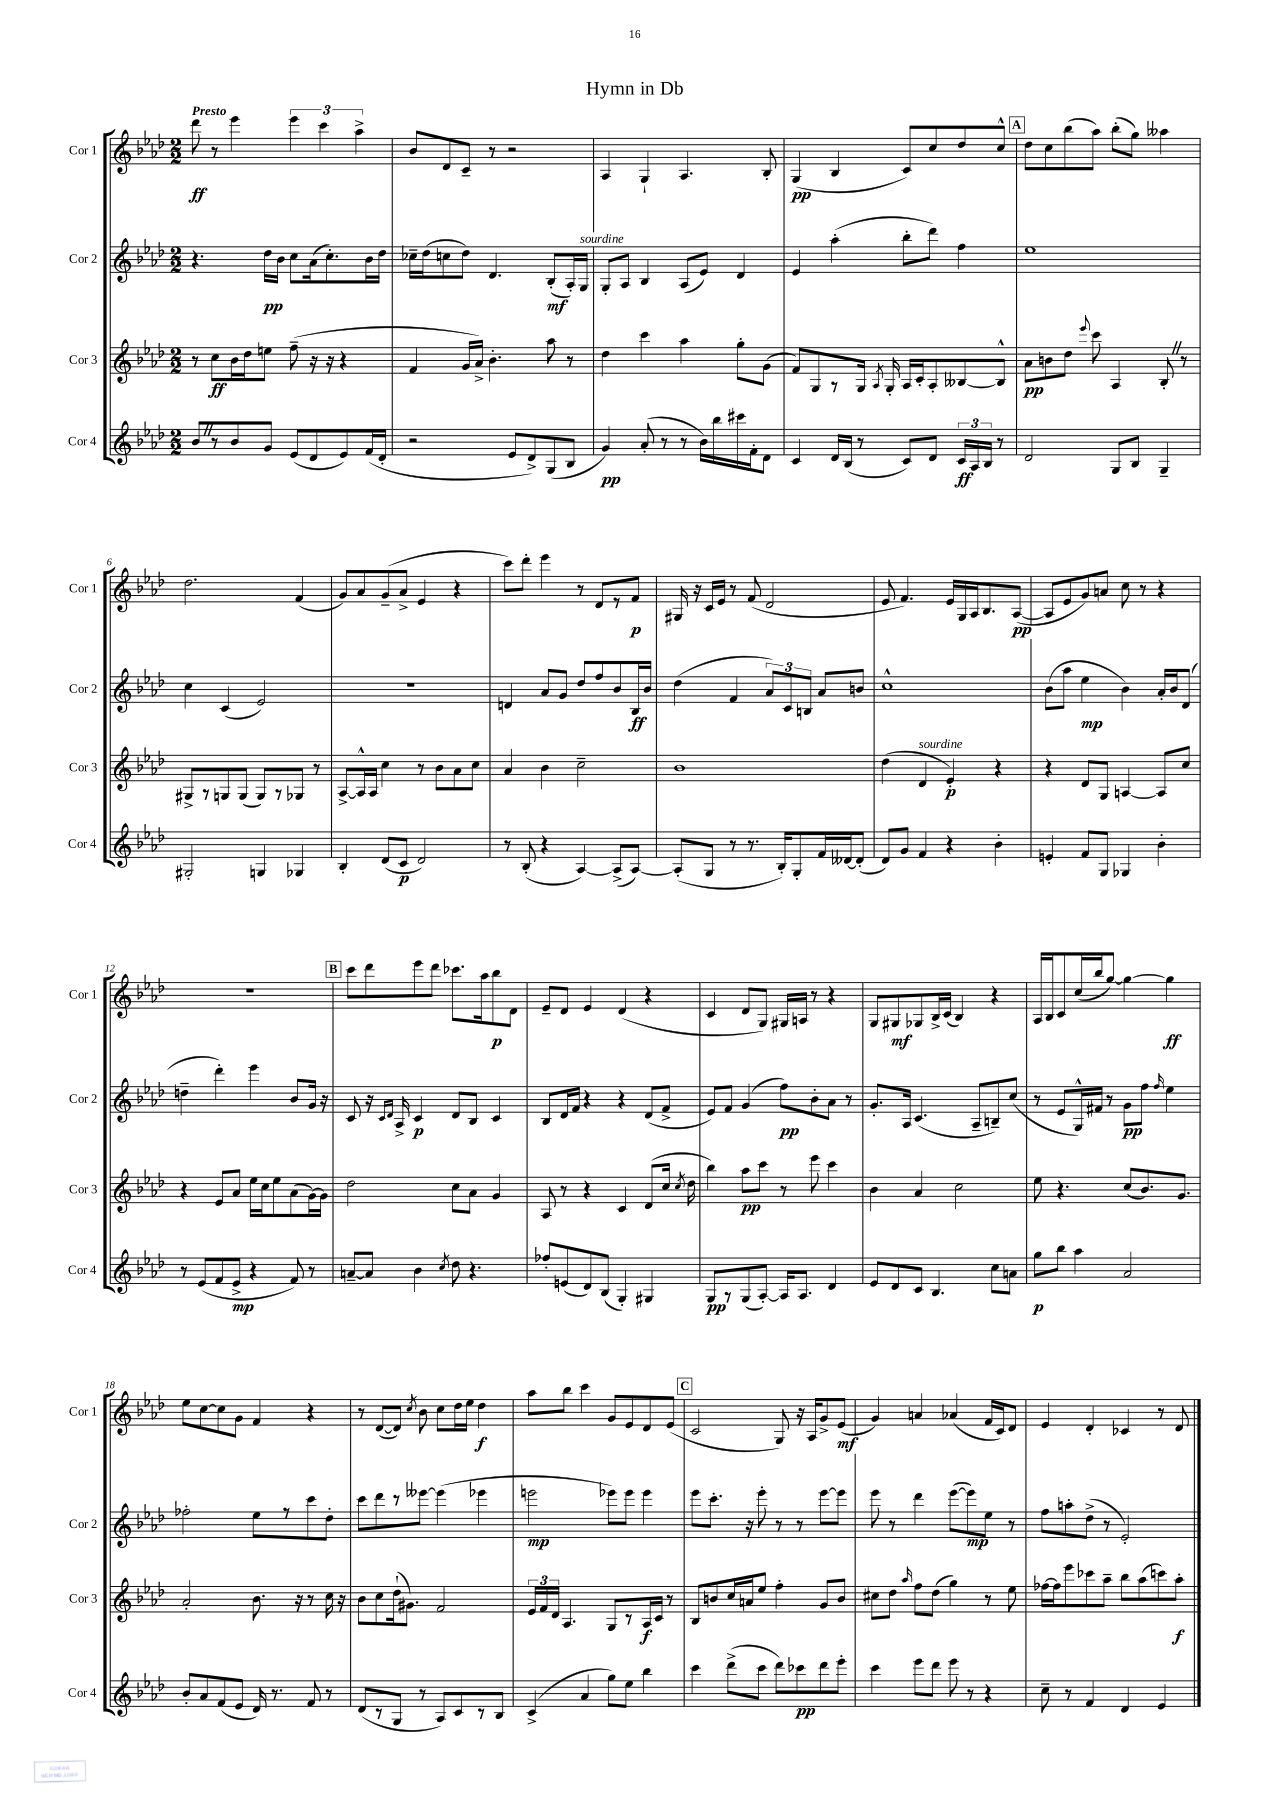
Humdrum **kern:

**kern	**kern	**kern	**kern
*staff4	*staff3	*staff2	*staff1
*clefG2	*clefG2	*clefG2	*clefG2
*k[b-e-a-d-]	*k[b-e-a-d-]	*k[b-e-a-d-]	*k[b-e-a-d-]
*M2/2	*M2/2	*M2/2	*M2/2
8b-	8r	4.r	8ddd-
8r	8cc	.	8r
8b-	16b-	.	4eee-
.	16dd-	.	.
8g	8ee	16dd-	.
.	.	16b-	.
(8e-	(8ff~	8cc	6eee-
8d-	16r	(16a-	.
.	.	.	6ccc
.	16r	8.cc')	.
8e-)	4r	.	.
.	.	.	6aa-^
(16f	.	16b-	.
16d-'	.	16dd-	.
=	=	=	=
2r	4f	16cc-~	8b-
.	.	(16dd-	.
.	.	8cc	8d-
.	16g	8dd-)	8c~
.	16a-^)	.	.
.	4.b-'	4.d-	8r
8e-	.	.	2r
8d-^)	.	.	.
(8G	8aa-	(8B-'	.
8B-	8r	16A-')	.
.	.	16G	.
=	=	=	=
4g)	4dd-	8G'	4A-
.	.	8A-	.
(8a-'	4ccc	4B-	4G`
8r	.	.	.
8r	4aa-	(8A-	4.A-
16b-)	.	8e-)	.
16bb-	.	.	.
16ccc#	8gg'	4d-	.
16f'	.	.	.
8d-	(8g	.	8B-'
=	=	=	=
4c	8f)	4e-	(4G
.	8G	.	.
16d-	8r	(4aa-'	4B-
(16B-	.	.	.
8r	16G	.	.
.	8qA-	.	.
.	16G'	.	.
8c)	16A-	8bb-'	8c)
.	16c'	.	.
8d-	8A-'	8ddd-)	8cc
24c	[8B--	4ff	8dd-
24A-	.	.	.
24B-	.	.	.
8r	8B--^^]	.	8cc^^
=	=	=	=
2d-	8a-	1ee-	8dd-
.	8b	.	8cc
.	8dd-	.	(8bb-
.	8qqeee-	.	.
.	8ccc	.	8aa-)
8G	4A-	.	(8bb-'
8B-	.	.	8gg)
4G~	8B-'	.	4aa--
.	8r	.	.
=	=	=	=
2G#'	8G#^	4cc	2.dd-
.	8r	.	.
.	8G	(4c	.
.	(8G	.	.
4G	8G)	2e-)	.
.	8r	.	.
4G-	8G-	.	(4f
.	8r	.	.
=	=	=	=
4B-'	[8A-^	1r	8g)
.	16A-^^]	.	8a-
.	16A-	.	.
(8d-	4cc	.	(8g~
8c	.	.	8a-^
2d-)	8r	.	4e-
.	8b-	.	.
.	8a-	.	4r
.	8cc	.	.
=	=	=	=
8r	4a-	4d	8ccc)
(8B-'	.	.	8ddd-'
4r	4b-	8a-	4eee-
.	.	8g	.
[4A-)	2cc~	8dd-	8r
.	.	8ff	8d-
(8A-^]	.	8b-	8r
[8A-)	.	16B-	8f
.	.	16b-	.
=	=	=	=
(8A-']	1b-	(4dd-	16G#
.	.	.	16r
8G	.	.	16c
.	.	.	16e-
8r	.	4f	8r
8.r	.	.	(8f
.	.	12a-)	2d-
16B-')	.	.	.
.	.	12c	.
8G'	.	.	.
.	.	12B	.
16f	.	8a-	.
[16d--	.	.	.
(8d--']	.	8b	.
=	=	=	=
8d-)	(4dd-	1cc^^	8e-
8g	.	.	4.f)
4f	4d-	.	.
4r	4e-')	.	16e-
.	.	.	16G
.	.	.	16A-
.	.	.	8.B-
4b-'	4r	.	.
.	.	.	([8A-
=	=	=	=
4e'	4r	(8b-	8A-]
.	.	8aa-	8e-
8f	8d-	4ee-	8g)
8G	8G	.	8a
4G-	[4A	4b-)	8cc
.	.	.	8r
4b-'	8A]	16a-'	4r
.	.	16b-	.
.	8cc	(8d-	.
=	=	=	=
8r	4r	4dd~	1r
(8e-	.	.	.
8f	8e-	4ddd-')	.
8e-^	8a-	.	.
4r	16ee-	4eee-	.
.	16cc	.	.
.	8ee-	.	.
8f)	(8a-	8b-	.
8r	[16g)	16g	.
.	16g]	16r	.
=	=	=	=
[8a~	2dd-	8c	8ccc
8a]	.	16r	8ddd-
.	.	16qqc	.
.	.	16qqd-	.
.	.	16A-^	.
4b-	.	4c	8eee-
.	.	.	8ddd-
8qcc	.	.	.
8dd-	8cc	8d-	8.ccc-
4.r	8a-	8B-	.
.	.	.	16aa-
.	4g	4c	8bb-
.	.	.	8d-
=	=	=	=
8ff-'	8A-	8B-	8e-~
(8e	8r	16d-	8d-
.	.	16f	.
8d-)	4r	4r	4e-
(8B-	.	.	.
4G')	4c	4r	(4d-
4G#	(8d-	(8d-	4r
.	16cc	8f^	.
.	8qcc	.	.
.	16dd-	.	.
=	=	=	=
8G	4bb-)	8e-)	4c
8r	.	8f	.
(8G	8aa-	(4g	8d-
[8A-')	8ccc	.	8G)
16A-]	8r	8ff)	16G#
8.A-	.	.	16A
.	8eee-	8b-'	8r
4d-	4ccc	8a-	4r
.	.	8r	.
=	=	=	=
8e-	4b-	8.g'	8G
8d-	.	.	8G#
.	.	16A-	.
8c	4a-	(4.c	8G-
4.B-	.	.	16B-^
.	.	.	(16c
.	2cc	.	4B-)
.	.	8A-~	.
8cc	.	8B~)	4r
8a	.	(8cc	.
=	=	=	=
8gg	8ee-	8r	16A-
.	.	.	16B-
8bb-	4.r	8e-	8c
4aa-	.	16G^^)	(16cc
.	.	16f#	16bb-
.	.	8r	[8gg)
2a-	(8cc	8g	4gg_
.	8.b-)	8ff	.
.	.	16qqff	.
.	.	4ee-	4gg]
.	8.g	.	.
=	=	=	=
8b-'	2a-'	2ff-'	8ee-
8a-	.	.	[8cc
(8f	.	.	8cc]
8e-	.	.	8g
16d-)	8.b-	8ee-	4f
8.r	.	.	.
.	.	8r	.
.	16r	.	.
8f	8r	8ccc	4r
8r	16cc	8dd-'	.
.	16r	.	.
=	=	=	=
(8d-	8b-	8ccc	8r
8r	8cc	8ddd-	([8d-
8G	(16dd-`	8r	8d-])
.	8.g#)	.	.
.	.	.	8qcc
8r	.	[8eee--	8b-
8A-)	2f	(4eee--]	8cc
8c	.	.	16dd-
.	.	.	16ee-
8r	.	4eee-	4dd-
8B-	.	.	.
=	=	=	=
(4c^	24e-	2eee	8aa-
.	24f	.	.
.	24d-	.	.
.	4.A-	.	8bb-
4a-	.	.	4ccc
8gg)	8G	8eee-)	8g
8ee-	8r	8eee-	8e-
4bb-	16A-	4eee-	8d-
.	16c	.	.
.	8r	.	(8e-
=	=	=	=
4ccc	8B-	8eee-	2c
.	8b	8.ccc'	.
(8ddd-^	16cc	.	.
.	16a	16r	.
8ccc	8ee-	8eee-'	.
8ddd-)	4ff'	8r	8G)
8ccc-	.	8r	16r
.	.	.	16A-
8ddd-	8g	[8eee-	8g^
8eee-'	8b	8eee-]	(8e-
=	=	=	=
4ccc	8cc#	8eee-	4g)
.	8dd-	8r	.
.	16qqaa-	.	.
8eee-	8ff	4ddd-	4a
8ddd-	(8dd-	.	.
8eee-	4gg)	([8eee-	(4a-
8r	.	8eee-])	.
4r	8r	8ee-	16f
.	.	.	16c)
.	8ee-	8r	8d-
=	=	=	=
8cc~	[16ff-	8ff	4e-
.	16ff-]	.	.
8r	8eee-	8aa'	.
4f	8ccc-	(8dd-^	4d-'
.	8aa-~	8r	.
4d-	8bb-	2e-')	4c-
.	(8aa-	.	.
4e-	8ccc)	.	8r
.	8aa-'	.	8d-
==	==	==	==
*-	*-	*-	*-
